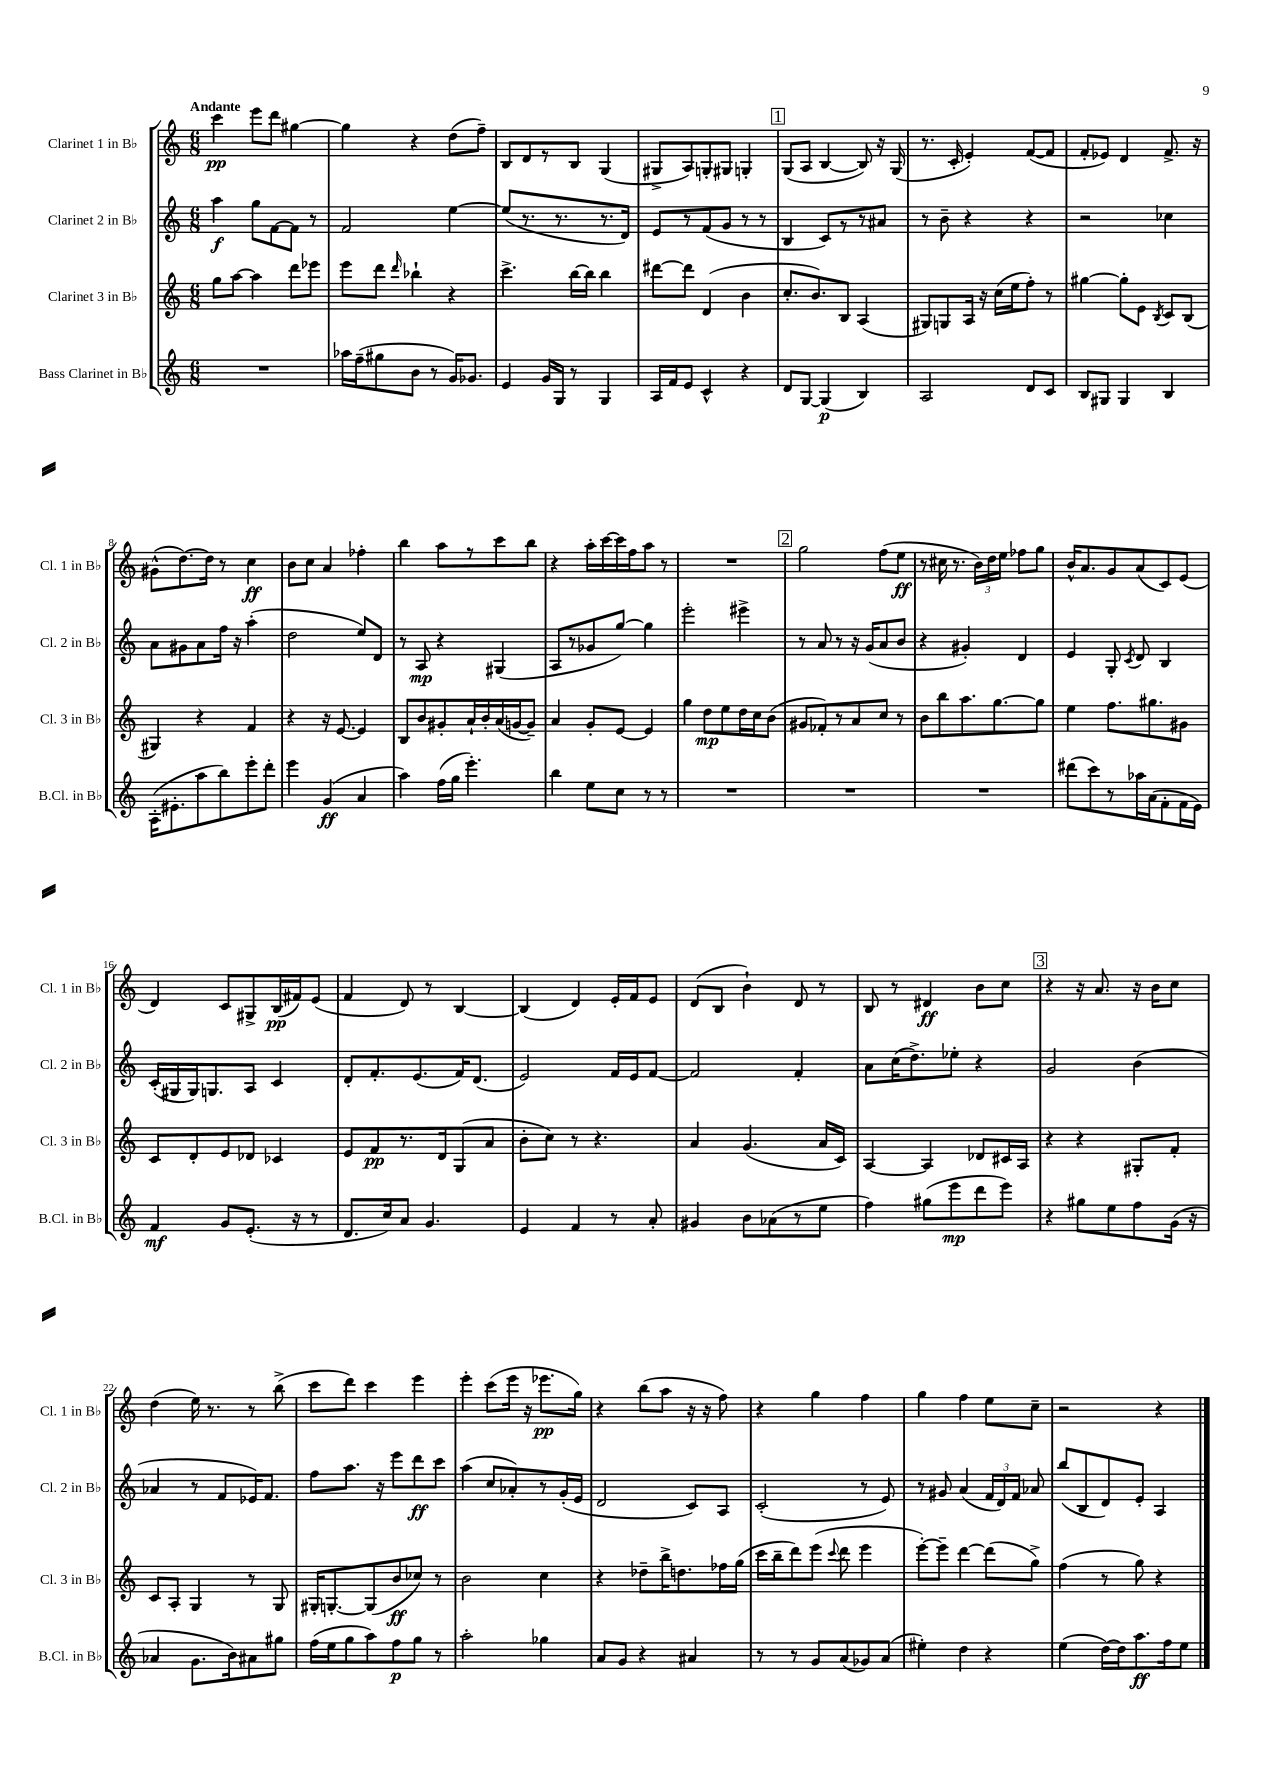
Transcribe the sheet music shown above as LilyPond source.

<<
\new StaffGroup <<
\new Staff = "s0" \with { instrumentName = "Clarinet 1 in Bb" shortInstrumentName = "Cl. 1 in Bb" } {
    \clef treble \key c \major \numericTimeSignature \time 6/8 \tempo "Andante"
    \autoBeamOff c'''4\pp e'''8[ d'''8] gis''4~ |
    gis''4 r4 d''8[( f''8]--) |
    b8[ d'8 r8 b8] g4( |
    gis8[-> a8) g8-. gis8] g4-. |
    \mark \markup { \box "1" } g8[( a8] b4~ b8) r16 g16( |
    r8. c'16-. e'4-.) f'8[~( f'8] |
    f'8[-. ees'8]) d'4 f'8.-> r16 |
    gis'8[-^( d''8.~) d''16] r8 c''4\ff |
    b'8[ c''8] a'4 fes''4-. |
    b''4 a''8[ r8 c'''8 b''8] |
    r4 a''16[-. c'''16~ c'''16 f''16 a''8] r8 |
    R2. |
    \mark \markup { \box "2" } g''2 f''8[( e''8]\ff |
    r8 cis''16 r8. \tuplet 3/2 { b'16[) d''16 e''16] } fes''8[ g''8] |
    b'16[-^ a'8. g'8 a'8( c'8) e'8]( |
    d'4) c'8[ gis8-> b16\pp( fis'16) e'8]( |
    f'4 d'8) r8 b4~ |
    b4( d'4) e'16[-. f'16 e'8] |
    d'8[( b8] b'4-!) d'8 r8 |
    b8 r8 dis'4\ff b'8[ c''8] |
    \mark \markup { \box "3" } r4 r16 a'8. r16 b'16[ c''8] |
    d''4( e''16) r8. r8 b''8->( |
    c'''8[ d'''8]) c'''4 e'''4 |
    e'''4-. c'''8[( e'''16] r16 ees'''8.[\pp g''16]) |
    r4 b''8[( a''8] r16 r16 f''8) |
    r4 g''4 f''4 |
    g''4 f''4 e''8[ c''8]-- |
    r2 r4 \bar "|." |
}
\new Staff = "s1" \with { instrumentName = "Clarinet 2 in Bb" shortInstrumentName = "Cl. 2 in Bb" } {
    \clef treble \key c \major \numericTimeSignature \time 6/8
    \autoBeamOff a''4\f g''8[ f'8~ f'8] r8 |
    f'2 e''4~ |
    e''8[( r8. r8. r8. d'16]) |
    e'8[ r8 f'8( g'8] r8 r8 |
    \mark \markup { \box "1" } b4 c'8[) r8 r8 ais'8] |
    r8 b'8-- r4 r4 |
    r2 ces''4 |
    a'8[ gis'8 a'8 f''16] r16 a''4-.( |
    d''2 e''8[) d'8] |
    r8 a8\mp r4 gis4( |
    a8[ r8 ges'8 g''8]~) g''4 |
    e'''2-. eis'''4-> |
    \mark \markup { \box "2" } r8 a'8 r8 r16 g'16[( a'8 b'8] |
    r4 gis'4-.) d'4 |
    e'4 g8-. \acciaccatura { c'8 } d'8 b4 |
    c'16[-.( gis16 gis16) g8. a8] c'4 |
    d'8[-. f'8.-. e'8.( f'16) d'8.]( |
    e'2) f'16[ e'16 f'8]~ |
    f'2 f'4-. |
    a'8[ c''16( d''8.->) ees''8]-. r4 |
    \mark \markup { \box "3" } g'2 b'4( |
    aes'4 r8 f'8[ ees'16) f'8.] |
    f''8[ a''8.] r16 e'''8[ d'''8\ff c'''8] |
    a''4( c''8[ aes'8-.) r8 g'16-.( e'16] |
    d'2 c'8[) a8] |
    c'2-.( r8 e'8) |
    r8 gis'8 a'4( \tuplet 3/2 { f'16[ d'16) f'16] } aes'8 |
    b''8[( b8 d'8) e'8]-. a4 \bar "|." |
}
\new Staff = "s2" \with { instrumentName = "Clarinet 3 in Bb" shortInstrumentName = "Cl. 3 in Bb" } {
    \clef treble \key c \major \numericTimeSignature \time 6/8
    \autoBeamOff g''8[ a''8]~ a''4 d'''8[ ees'''8] |
    e'''8[ d'''8] \grace { d'''16 } bes''4-! r4 |
    c'''4.-> b''16[~ b''16] b''4 |
    dis'''8[~ dis'''8] d'4( b'4 |
    \mark \markup { \box "1" } c''8.[-. b'8.) b8] a4( |
    gis8[) g8 a16] r16 c''16[( e''16 f''8]-.) r8 |
    gis''4~ gis''8[-. e'8] \acciaccatura { b8 } c'8[ b8]( |
    gis4) r4 f'4 |
    r4 r16 e'8.~ e'4 |
    b8[ b'8 gis'8-. a'16-! b'16-. a'16( g'16~ g'8]--) |
    a'4 g'8[-. e'8]~ e'4 |
    g''4 d''8[\mp e''8 d''16 c''16 b'8]( |
    \mark \markup { \box "2" } gis'8[ fes'8-.) r8 a'8 c''8] r8 |
    b'8[ b''8 a''8. g''8.~ g''8] |
    e''4 f''8.[ gis''8. gis'8] |
    c'8[ d'8-. e'8 des'8] ces'4 |
    e'8[ f'8\pp r8. d'16 g8( a'8] |
    b'8[-. c''8]) r8 r4. |
    a'4 g'4.( a'16[ c'16]) |
    a4~ a4 des'8[ cis'16 a16] |
    \mark \markup { \box "3" } r4 r4 gis8[-. f'8]-. |
    c'8[ a8]-. g4 r8 g8 |
    gis16[-. g8.~-. g8( b'8\ff ces''8]) r8 |
    b'2 c''4 |
    r4 des''8[-- b''16-> d''8. fes''16 g''16]( |
    c'''16[ b''16-- d'''8) e'''8]( \appoggiatura { c'''8 } d'''8 e'''4 |
    e'''8[~-.) e'''8]-- d'''4~ d'''8[( g''8]->) |
    f''4( r8 g''8) r4 \bar "|." |
}
\new Staff = "s3" \with { instrumentName = "Bass Clarinet in Bb" shortInstrumentName = "B.Cl. in Bb" } {
    \clef treble \key c \major \numericTimeSignature \time 6/8
    \autoBeamOff R2. |
    aes''16[ f''16--( gis''8 b'8] r8 g'16[) ges'8.] |
    e'4 g'16[ g16] r8 g4 |
    a16[ f'16 e'8] c'4-^ r4 |
    \mark \markup { \box "1" } d'8[ g8]~ g4\p( b4) |
    a2 d'8[ c'8] |
    b8[ gis8] gis4 b4 |
    a16[-.( eis'8.-. a''8 b''8) e'''8-. d'''8]-. |
    e'''4 g'4\ff( a'4 |
    a''4) f''16[( g''16] e'''4.-.) |
    b''4 e''8[ c''8] r8 r8 |
    R2. |
    \mark \markup { \box "2" } R2. |
    R2. |
    dis'''8[( c'''8) r8 aes''16 a'16( f'8-. f'16 e'16]) |
    f'4\mf g'8[ e'8.]-.( r16 r8 |
    d'8.[ c''16) a'8] g'4. |
    e'4 f'4 r8 a'8-. |
    gis'4 b'8[ aes'8( r8 e''8] |
    f''4) gis''8[( e'''8\mp d'''8 e'''8]) |
    \mark \markup { \box "3" } r4 gis''8[ e''8 f''8 g'16]( r16 |
    aes'4 g'8.[ b'16) ais'8 gis''8] |
    f''16[( e''16 g''8 a''8) f''8\p g''8] r8 |
    a''2-. ges''4 |
    a'8[ g'8] r4 ais'4 |
    r8 r8 g'8[ a'8( ges'8) a'8]( |
    eis''4-.) d''4 r4 |
    e''4( d''16[~) d''16 a''8.\ff f''16 e''8] \bar "|." |
}
>>
>>
